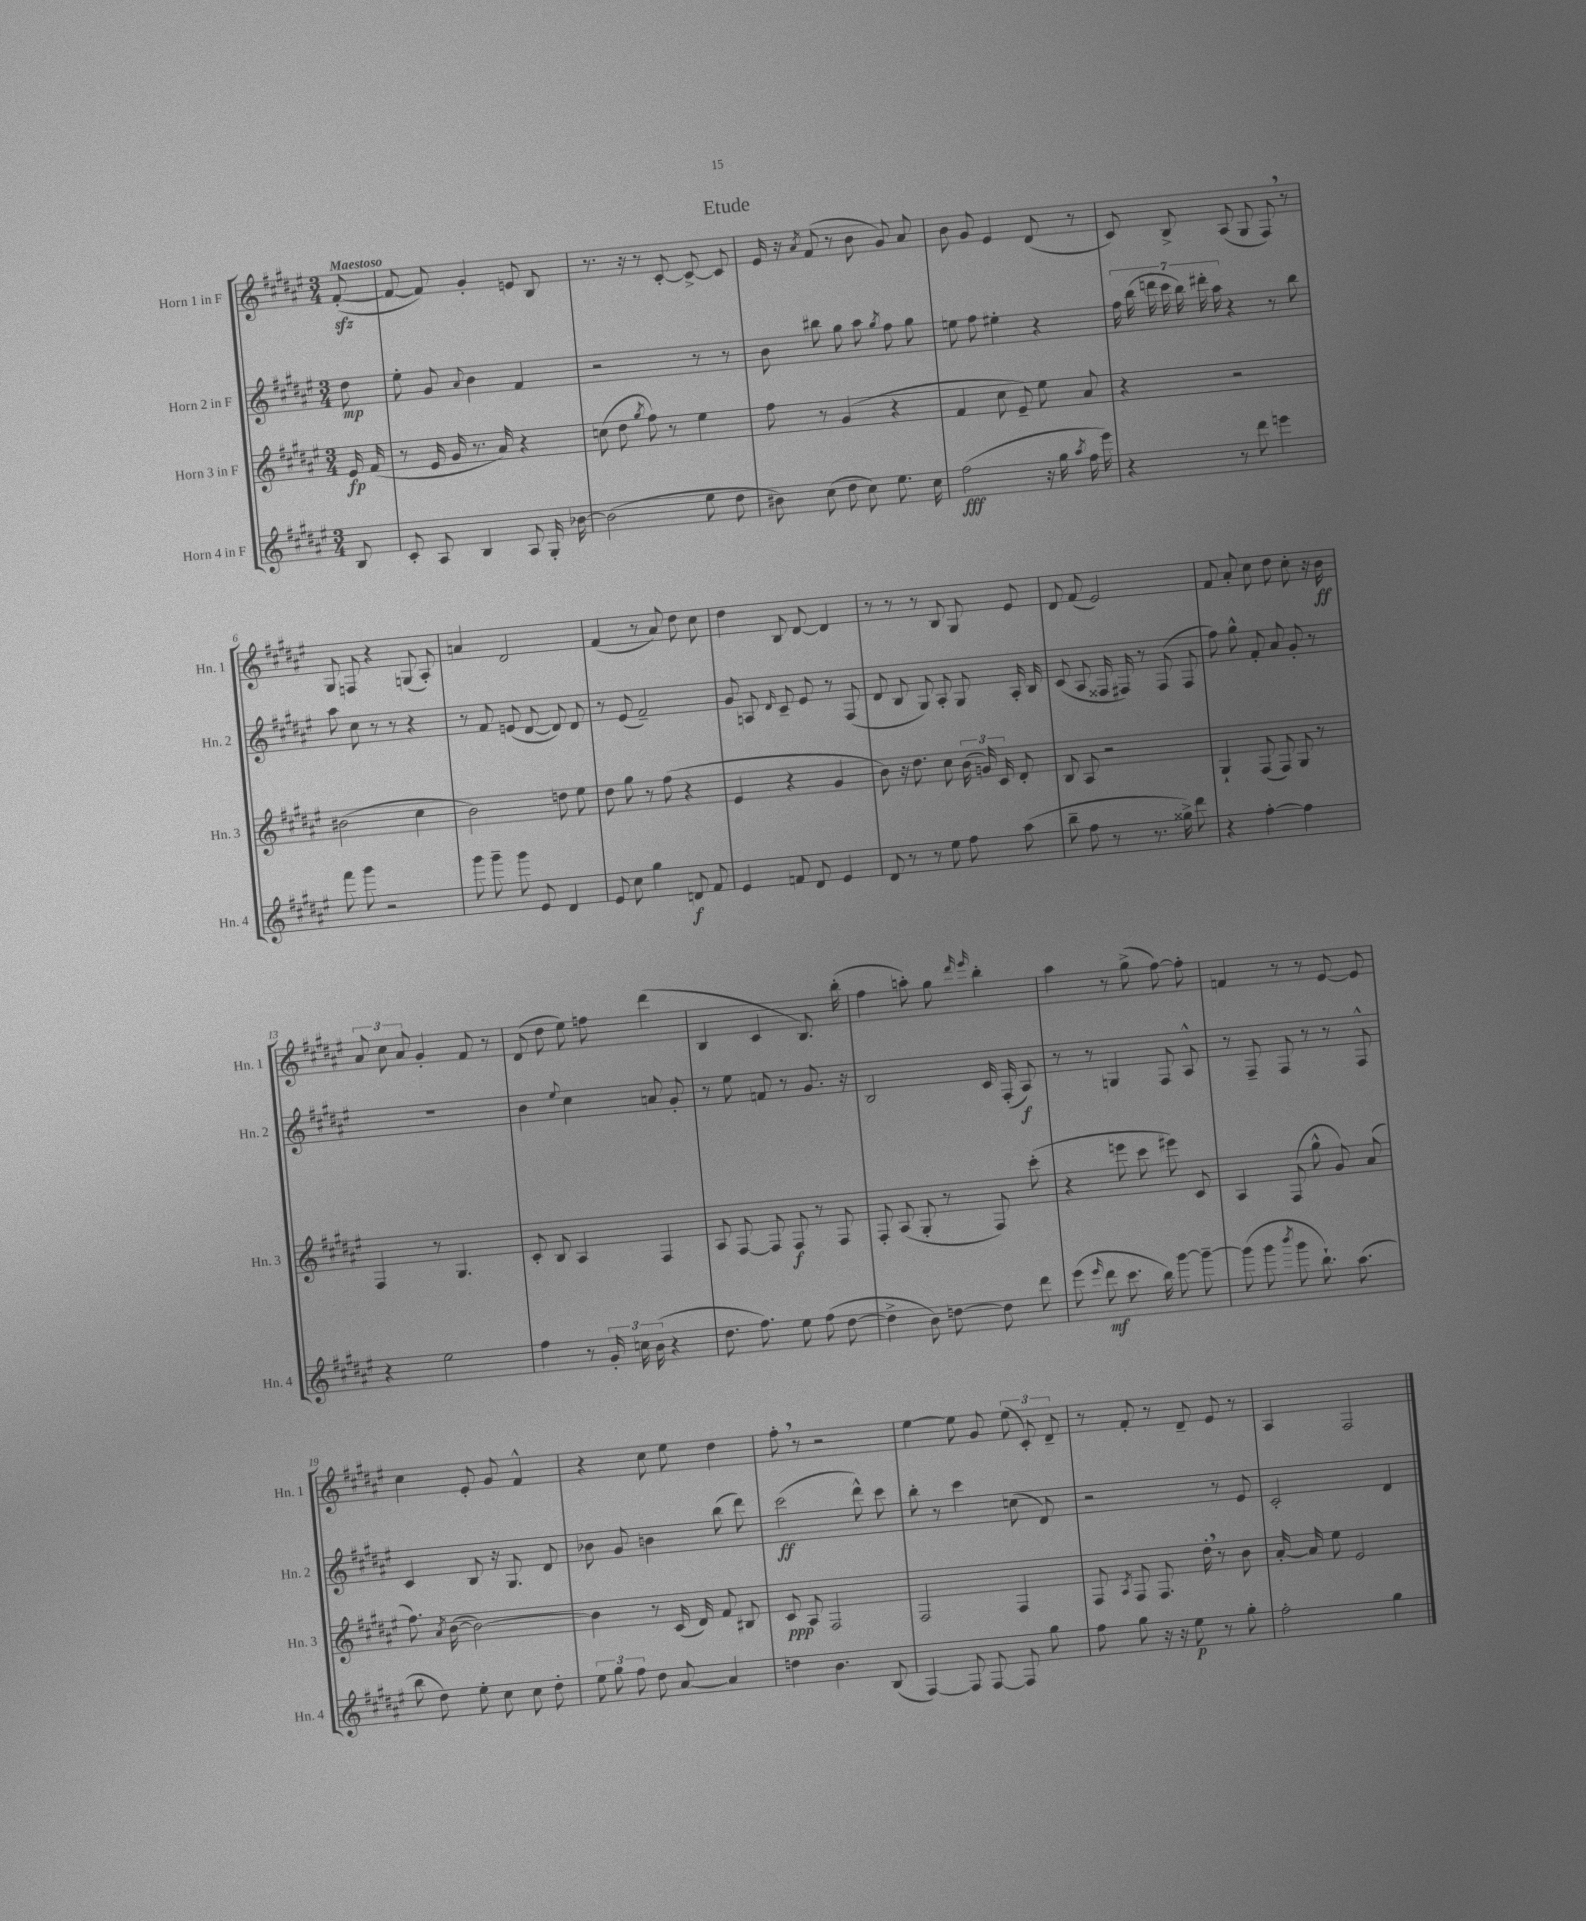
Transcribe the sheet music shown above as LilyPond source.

\header { title = "Etude" }
<<
\new StaffGroup <<
\new Staff = "s0" \with { instrumentName = "Horn 1 in F" shortInstrumentName = "Hn. 1" } {
    \clef treble \key fis \major \numericTimeSignature \time 3/4 \partial 8 \tempo "Maestoso"
    \autoBeamOff fis'8~-.\sfz( |
    fis'8~ fis'8) gis'4-. e'8 b8 |
    r8. r16 r8 cis'8~-. cis'8~-> cis'8 |
    eis'16 r16 \acciaccatura { ais'8 } fis'8( r8 b'8 gis'8) ais'8 |
    b'8 gis'8 eis'4 dis'8( r8 |
    cis'8) b8-> ais8( gis8 fis8) \breathe r8 |
    gis8 f8 r4 g8( ais8-.) |
    a'4 dis'2 |
    fis'4( r8 ais'8) dis''8 cis''8 |
    dis''4 b8 dis'8~ dis'4 |
    r8 r8 r8 b8 gis8 eis'8 |
    dis'8 fis'8( eis'2) |
    fis'8 ais'8-. cis''8 dis''8 cis''8-. r16 b'16\ff |
    \tuplet 3/2 { ais'8 cis''8 ais'8 } gis'4-. fis'8 r8 |
    dis'8( dis''8 eis''8) f''8 dis'''4( |
    b4 cis'4 b8.) b''16-.( |
    fis''4 a''8-.) gis''8 \grace { dis'''16 eis'''16 } b''4-. |
    ais''4 r8 gis''8->( fis''8~) fis''8-. |
    f'4 r8 r8 eis'8~ eis'8 |
    cis''4 eis'8-. gis'8 fis'4-^ |
    r4 cis''8 eis''8 dis''4 |
    fis''8-. \breathe r8 r2 |
    eis''4~ eis''8 gis'8 \tuplet 3/2 { eis''8( cis'8-.) dis'8-- } |
    r8 fis'8-. r8 dis'8-- eis'8 r8 |
    ais4 fis2 \bar "|." |
}
\new Staff = "s1" \with { instrumentName = "Horn 2 in F" shortInstrumentName = "Hn. 2" } {
    \clef treble \key fis \major \numericTimeSignature \time 3/4 \partial 8
    \autoBeamOff dis''8\mp |
    eis''8-. gis'8 \appoggiatura { ais'8 } b'4 fis'4 |
    r2 r8 r8 |
    b'8 bis''8 gis''8 ais''8 \acciaccatura { gis''8 } fis''8 gis''8 |
    e''8 fis''8 eis''4-. r4 |
    \tuplet 7/4 { fis''16 b''16( d'''16 cis'''16 b''16) dis'''16-. ais''16 } r4 r8 b''8 |
    ais''8 cis''8 r8 r8 r4 |
    r8 fis'8 e'8( dis'8~ dis'8) dis'8 |
    r8 eis'8( fis'2--) |
    gis'8 a8 \grace { dis'16 } cis'8-- eis'8 r8 fis8( |
    dis'8 b8 gis8) ais8-. gis8 ais16-. b16 |
    cis'8( ais8 fisis16 fis16) r8 fis8( fis8 |
    fis''8) gis''8-^ fis'8-. ais'8 gis'8-. r8 |
    R2. |
    b'4 \appoggiatura { eis''8 } cis''4 a'8 gis'8-. |
    r8 eis''8 f'8 r8 gis'8. r16 |
    b2 cis'16 fis16-.( ais8\f) |
    r8 r8 g4 fis8 ais8-^ |
    r8 fis8-- fis8 r8 r8 fis8-^ |
    cis'4 b8 r16 gis8. dis'8 |
    bes'8 gis'8 b'4 b''8( dis'''8) |
    cis'''2\ff( dis'''8-^) cis'''8 |
    b''8-. r8 cis'''4 c''8( dis'8) |
    r2 r8 eis'8 |
    cis'2-. dis'4 \bar "|." |
}
\new Staff = "s2" \with { instrumentName = "Horn 3 in F" shortInstrumentName = "Hn. 3" } {
    \clef treble \key fis \major \numericTimeSignature \time 3/4 \partial 8
    \autoBeamOff eis'16\fp fis'16( |
    r8 eis'16 gis'16 r8. ais'16) r4 |
    c''8( dis''8 \acciaccatura { gis''8 } fis''8) r8 eis''4 |
    fis''8 r8 gis'4( r4 |
    fis'4 cis''8 eis'8--) eis''8 ais'8 |
    r4 r2 |
    bis'2( cis''4 |
    b'2) d''8 eis''8 |
    dis''8 gis''8 r8 fis''8( r4 |
    eis'4 r4 gis'4 |
    b'8) r16 dis''8. cis''8 \tuplet 3/2 { b'16( g'16) cis'16 } dis'8-. |
    b8 ais8 r2 |
    gis4-! fis8( fis8) gis8 r8 |
    fis4 r8 gis4. |
    cis'8-. b8 ais4 fis4 |
    ais8 fis8~ fis8 fis8\f r8 fis8 |
    fis8-. ais8( gis8-. r8 fis8) cis'''8-.( |
    r4 e'''8 cis'''8 eis'''8) cis'8 |
    ais4 fis8( gis''8-^ gis'8) ais'8( |
    fis''8.) \acciaccatura { ais'8 } b'16~( b'2~) |
    b'4 r8 cis'16( dis'16) fis'8 bis8 |
    cis'8\ppp ais8 fis2 |
    fis2 fis4 |
    fis8 \acciaccatura { ais8 } fis8 fis8. dis''16-. \breathe r8 b'8 |
    ais'16~-. ais'16 eis''8 eis'2 \bar "|." |
}
\new Staff = "s3" \with { instrumentName = "Horn 4 in F" shortInstrumentName = "Hn. 4" } {
    \clef treble \key fis \major \numericTimeSignature \time 3/4 \partial 8
    \autoBeamOff b8 |
    cis'8-. ais8 b4 ais8 gis16-. bes'16~ |
    bes'2( eis''8 dis''8 |
    bis'8) cis''8( dis''8 cis''8) eis''8. cis''16 |
    fis''2\fff( r16 gis''16 \acciaccatura { ais''8 } fis''16 eis'''16) |
    r4 r8 dis'''8 e'''4 |
    fis'''8 gis'''8 r2 |
    gis'''8 gis'''8-- gis'''8 eis'8 dis'4 |
    eis'8 cis''8 gis''4 d'8\f fis'8 |
    eis'4 f'8 dis'8 eis'4 |
    dis'8 r8 r8 eis''8 fis''8 ais''8( |
    b''8-- fis''8 r8 r8. gisis''16->) dis'''8 |
    r4 fis''4~-. fis''4 |
    r4 eis''2 |
    fis''4 r8 \tuplet 3/2 { gis'16-. c''16 b'16( } r4 |
    dis''8. fis''8.) eis''8 fis''8( dis''8~ |
    dis''4-> b'8) d''8~ d''8 dis'''8 |
    eis'''8( \grace { eis'''16 } dis'''8\mf cis'''8. b''16) gis'''8~ gis'''8~-- |
    gis'''8( gis'''8 \acciaccatura { b'''8 } gis'''8 b''8.-!) ais''8.( |
    b''8 dis''8) eis''8-. cis''8 cis''8 dis''8-. |
    \tuplet 3/2 { eis''8 gis''8 fis''8 } dis''8 ais'8~ ais'4 |
    d''4 b'4. b8( |
    fis4~) fis8 fis8~ fis8 gis''8 |
    fis''8 gis''8 r16 r16 eis''8\p r8 gis''8-. |
    fis''2-. gis''4 \bar "|." |
}
>>
>>
